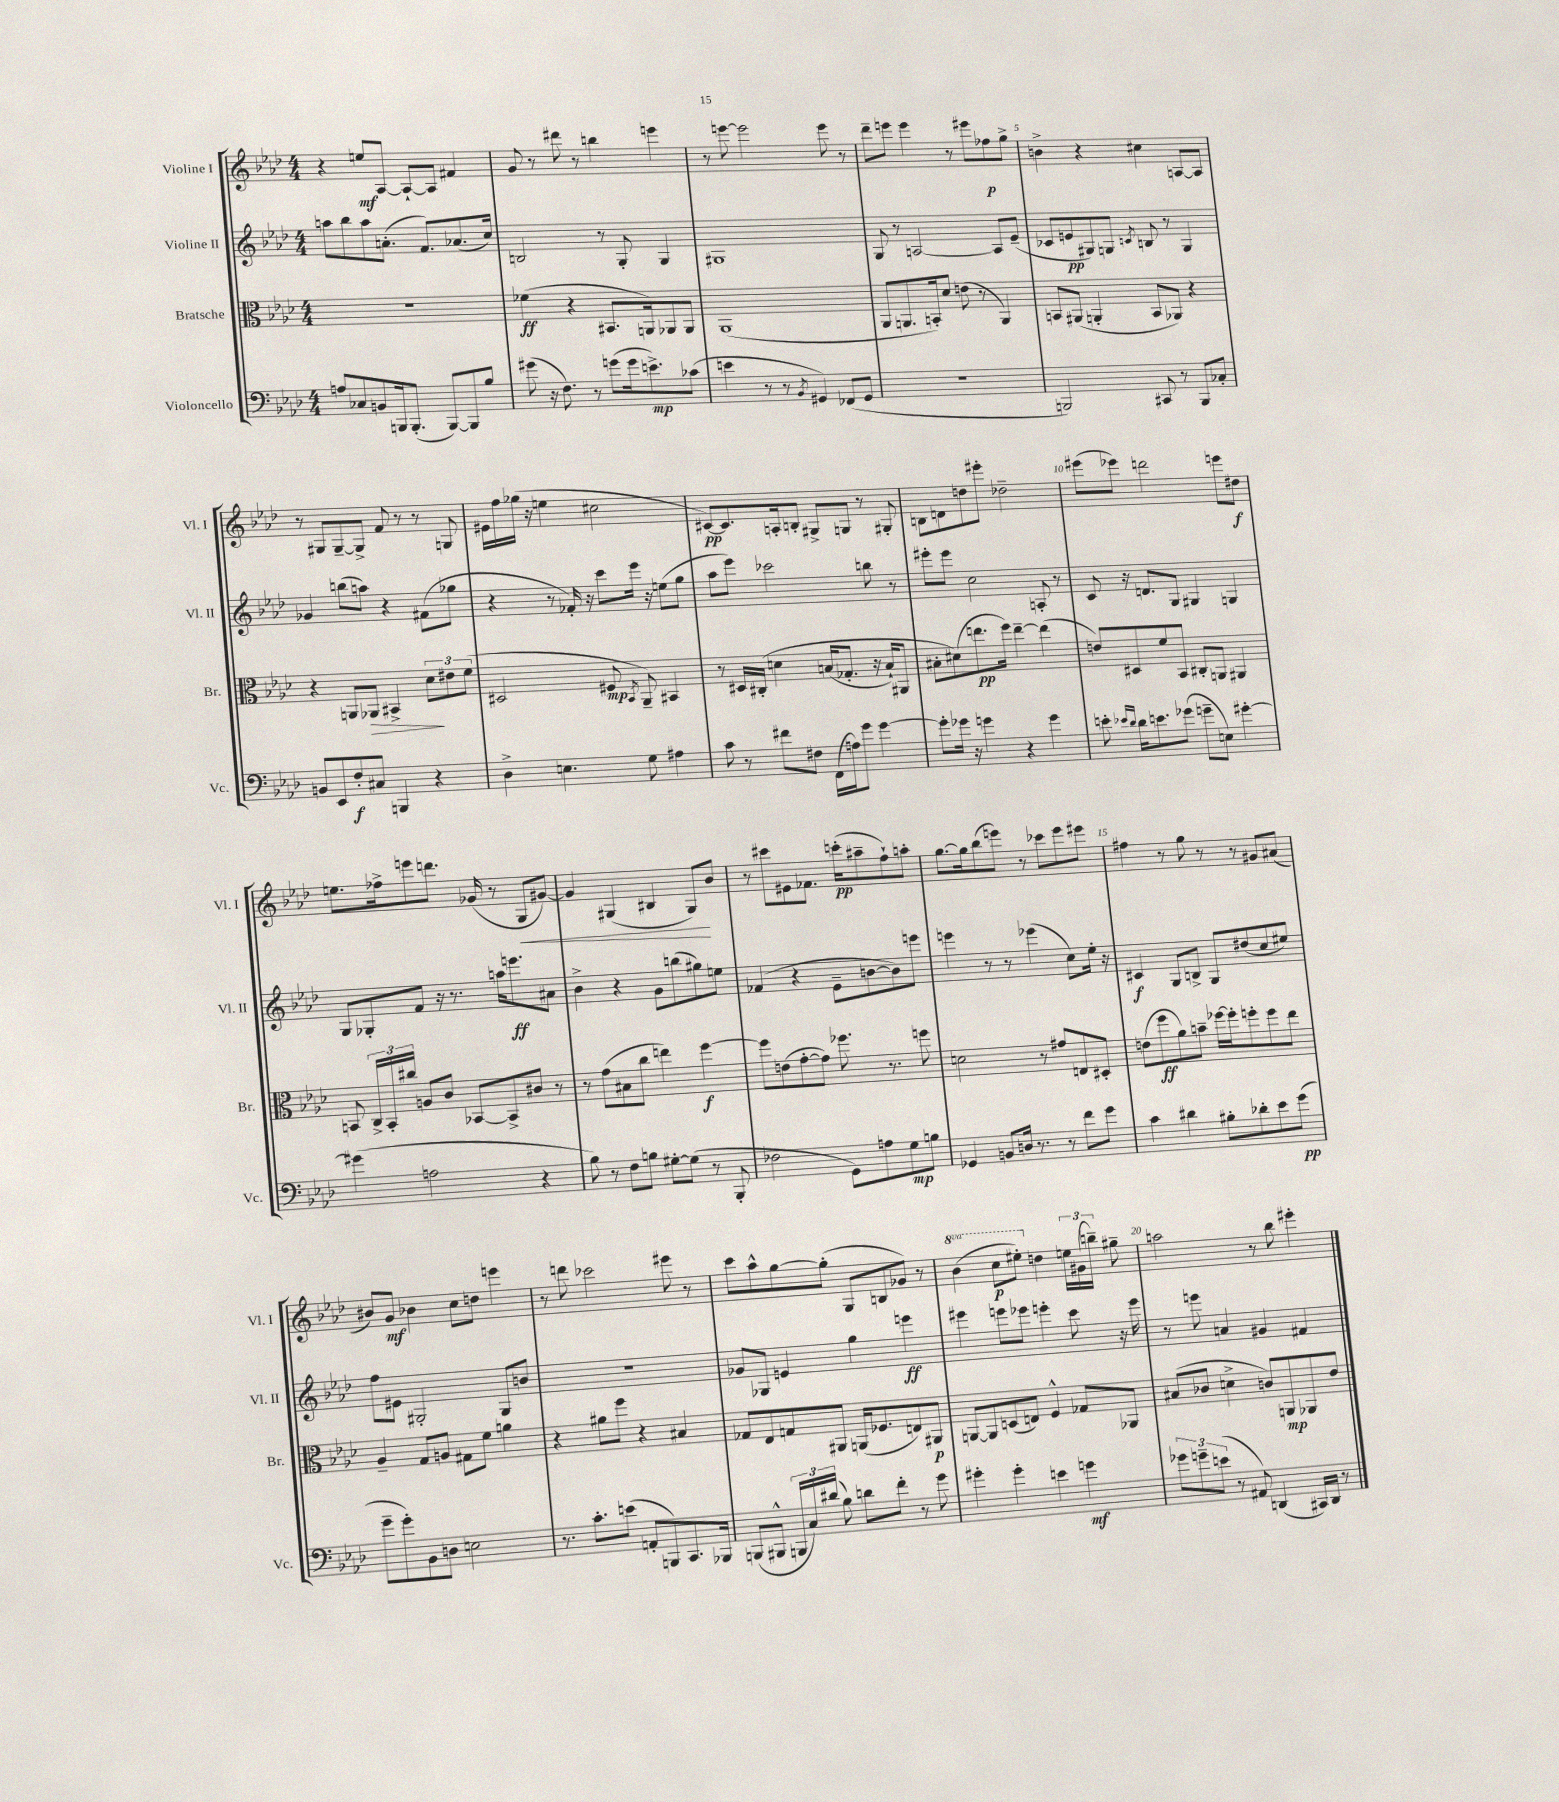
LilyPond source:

<<
\new StaffGroup <<
\new Staff = "s0" \with { instrumentName = "Violine I" shortInstrumentName = "Vl. I" } {
    \clef treble \key aes \major \numericTimeSignature \time 4/4 \set Staff.ottavationMarkups = #ottavation-simple-ordinals
    \autoBeamOff r4 e''8[\mf aes8]~ aes8[~-! aes8] fis'4 |
    g'8 r8 dis'''8 r8 b''4 e'''4 |
    r8 e'''8~ e'''2 e'''8 r8 |
    des'''8[-- e'''8] e'''4 r8 eis'''8[ fes''8\p g''8]-> |
    b'4-> r4 cis''4 a8[~ a8] |
    r8 gis8[ gis8~-- gis8]-> f'8 r8 r8 g8 |
    eis'16[ f''16 ges''16]( r16 e''4 cis''2 |
    cis'8[~\pp) cis'8. a16-. b8]-. gis8[-> g8] r8 gis8-. |
    b8[ d'8 d''8 eis'''8]-. des''2-- |
    eis'''8[( ees'''8]) d'''2 e'''8[ dis''8]\f |
    e''8.[ fes''16-> e'''8 d'''8.] ges'16( r8 g8[\< gis'8]~) |
    gis'4 gis4( bis4 gis8[\!) bes'8] |
    r8 cis'''8[ eis'8 fes'8.] c'''16[-.\pp( ais''8-- f''8-!) a''8]-. |
    g''8.[~ g''16 bes''8( e'''8]) r8 ces'''8[ e'''8 eis'''8] |
    fis''4 r8 g''8 r8 r8 gis'8[ ais'8]( |
    bis'8[) g'8]\mf bes'4 c''8[ d''8] e'''4 |
    r8 d'''8 ces'''2 eis'''8 r8 |
    c'''8[ aes''8-^ g''8~ g''8]-.( g8[ b8 ges'8]) r8 |
    \ottava #1 bes''4( c'''8[\p eis'''8]-.) \ottava #0 d''4 \tuplet 3/2 { e''16[ gis'16( b''16]--) } gis''8-- |
    a''2 r8 bes''8 eis'''4-. \bar "|." |
}
\new Staff = "s1" \with { instrumentName = "Violine II" shortInstrumentName = "Vl. II" } {
    \clef treble \key aes \major \numericTimeSignature \time 4/4
    \autoBeamOff a''8[ bes''8 a''8 a'8.]-.( f'8.[) aes'8.( c''16]) |
    b2 r8 g8-. g4 |
    gis1 |
    g8 r8 a2~ a8[ ees'8]--( |
    ces'8[ e'8\pp gis8) g8] \acciaccatura { c'8 } b8 r8 g4 |
    ges'4 b''8[( a''8]) r4 fis'8[( ges''8] |
    r4 r8 fes'16-.) r16 c'''8[ ees'''16] r16 e''8[( g''8] |
    aes''8[ ees'''8]) ces'''2 b''8 r8 |
    eis'''8[-. eis'''8] c''2 a8-. r8 |
    c'8 r16 d'8.[ g8] gis4 g4 |
    g8[ ges8-. f'8] r16 r8. a''16[ e'''8.\ff ais'8] |
    bes'4-> r4 g'8[ b''8( gis''8) e''8] |
    fes'4( r4 ees'8[-- b'8~ b'8) e'''8] |
    e'''4 r8 r8 ees'''4( c''8[) ees''16]-. r16 |
    cis'4\f g8[ b8]-> g8[ dis''8( c''8 eis''8]) |
    f''8[ eis'8] gis2-. gis8[ b'8] |
    r1 |
    ges'8[ ges8] e'4 g''4 e'''4\ff |
    eis'''4 e'''8[ ees'''8] e'''4-. c'''8 r16 e'''16 |
    r8 e'''8 a'4 gis'4 fis'4 \bar "|." |
}
\new Staff = "s2" \with { instrumentName = "Bratsche" shortInstrumentName = "Br." } {
    \clef alto \key aes \major \numericTimeSignature \time 4/4
    \autoBeamOff r1 |
    fes'4\ff( r4 bis,8.[ a,16) aes,8 aes,8] |
    aes,1( |
    aes,8[ a,8. b,16-.) des'8] e'8( r8 a,4) |
    b,8[ ais,8]( a,4-. b,8[ aes,8]) r4 |
    r4 a,8[ aes,8]\> bis,4-> \tuplet 3/2 { des'8[\! eis'8 f'8]( } |
    dis2 fis8\mp \acciaccatura { bes,8 } aes,8--) bis,4 |
    r8 dis16[ cis16]-.\( d'4 b16[( ges8.]-. r16 b16[-!) ais,8] |
    bis8[-. dis'8(\) e''8.\pp f''16]) e''4~-- e''4( |
    e'8[) dis8 f'8 bes,8] cis8[-. a,8] ais,4 |
    b,8 \tuplet 3/2 { c16[-> b,16-. cis''16] } a8[ c'8] bes,8[~ bes,8-> cis'8] r8 |
    r8 g'8[( bis8 c''8] e''4) f''4~\f |
    f''8[ e'8( g'8~-. g'8]) fes''8. r8. f''8 |
    d'2 r8 gis'8[ e8 dis8]-. |
    e'8[( f''8\ff aes'8) b'8]-- fes''16[~ fes''16-. f''8-. f''8 ees''8] |
    aes4-- g8[ a8] gis8[ f'8] a'4 |
    r4 ais'8[ f''8] r4 bis4 |
    ges8[ ees8 g8 ais,8] a,16[( fes8. e8) ais,8]\p |
    a,8[~ a,8 d8( e8]) f4-^ ges8[ aes,8] |
    bis8[( ces'8] d'4-> c'8[) a,8\mp aes,8 ees'8] \bar "|." |
}
\new Staff = "s3" \with { instrumentName = "Violoncello" shortInstrumentName = "Vc." } {
    \clef bass \key aes \major \numericTimeSignature \time 4/4
    \autoBeamOff a8[ ces8 b,8 b,,16 b,,8.]-.( b,,8[~) b,,8 bes8] |
    gis'8( r16 f8.) r8 g'8[( g'16 e'8.->\mp) ces'8]( |
    e'4 r8 r8 \acciaccatura { bes,8 } gis,4) fes,8[( gis,8] |
    R1 |
    b,,2) cis,8 r8 b,,8[ ces8]-. |
    b,8[ ees,8 f8-.\f cis8] b,,4 r4 |
    des4-> e4. g8 ais4 |
    c'8 r8 fis'8[ fis8] f,16[( a16) g'8] g'4~ |
    g'8[-. ges'16] r16 g'4 r4 g'4 |
    e'8-. \grace { ees'16[ des'16] } des'16[ e'8. ges'8]( g'8[-- e8]) gis'4~-. |
    gis'4( a2 r4 |
    bes8) r8 f8[ b8] gis8[~-. gis8]( r8 bes,,8-. |
    fes2 g,8[) a8 g8\mp b8] |
    ges,4 b,8[ d16] r8. r8 f'8[ g'8] |
    c'4 dis'4 bis8[-. des'8-. ees'8 g'8]\pp( |
    g'8[-- g'8-.) bes,8 d8] e2 |
    r8. c'8.[-. e'8]( a,8[-. b,,8) c,8. bes,,16] |
    b,,8[( bis,,8]-^ \tuplet 3/2 { b,,16[ c16) dis'16]( } bes8) d'8[ f'8]-. r8 g'8 |
    gis'4-. gis'4-. e'4 g'4\mf |
    \tuplet 3/2 { ges'8[ g'8-- e'8]( } r8 ais,8) d,4( cis,16[) d,16] r8 \bar "|." |
}
>>
>>
\layout { \context { \Score \override BarNumber.break-visibility = ##(#f #t #t) barNumberVisibility = #(every-nth-bar-number-visible 5) } }
